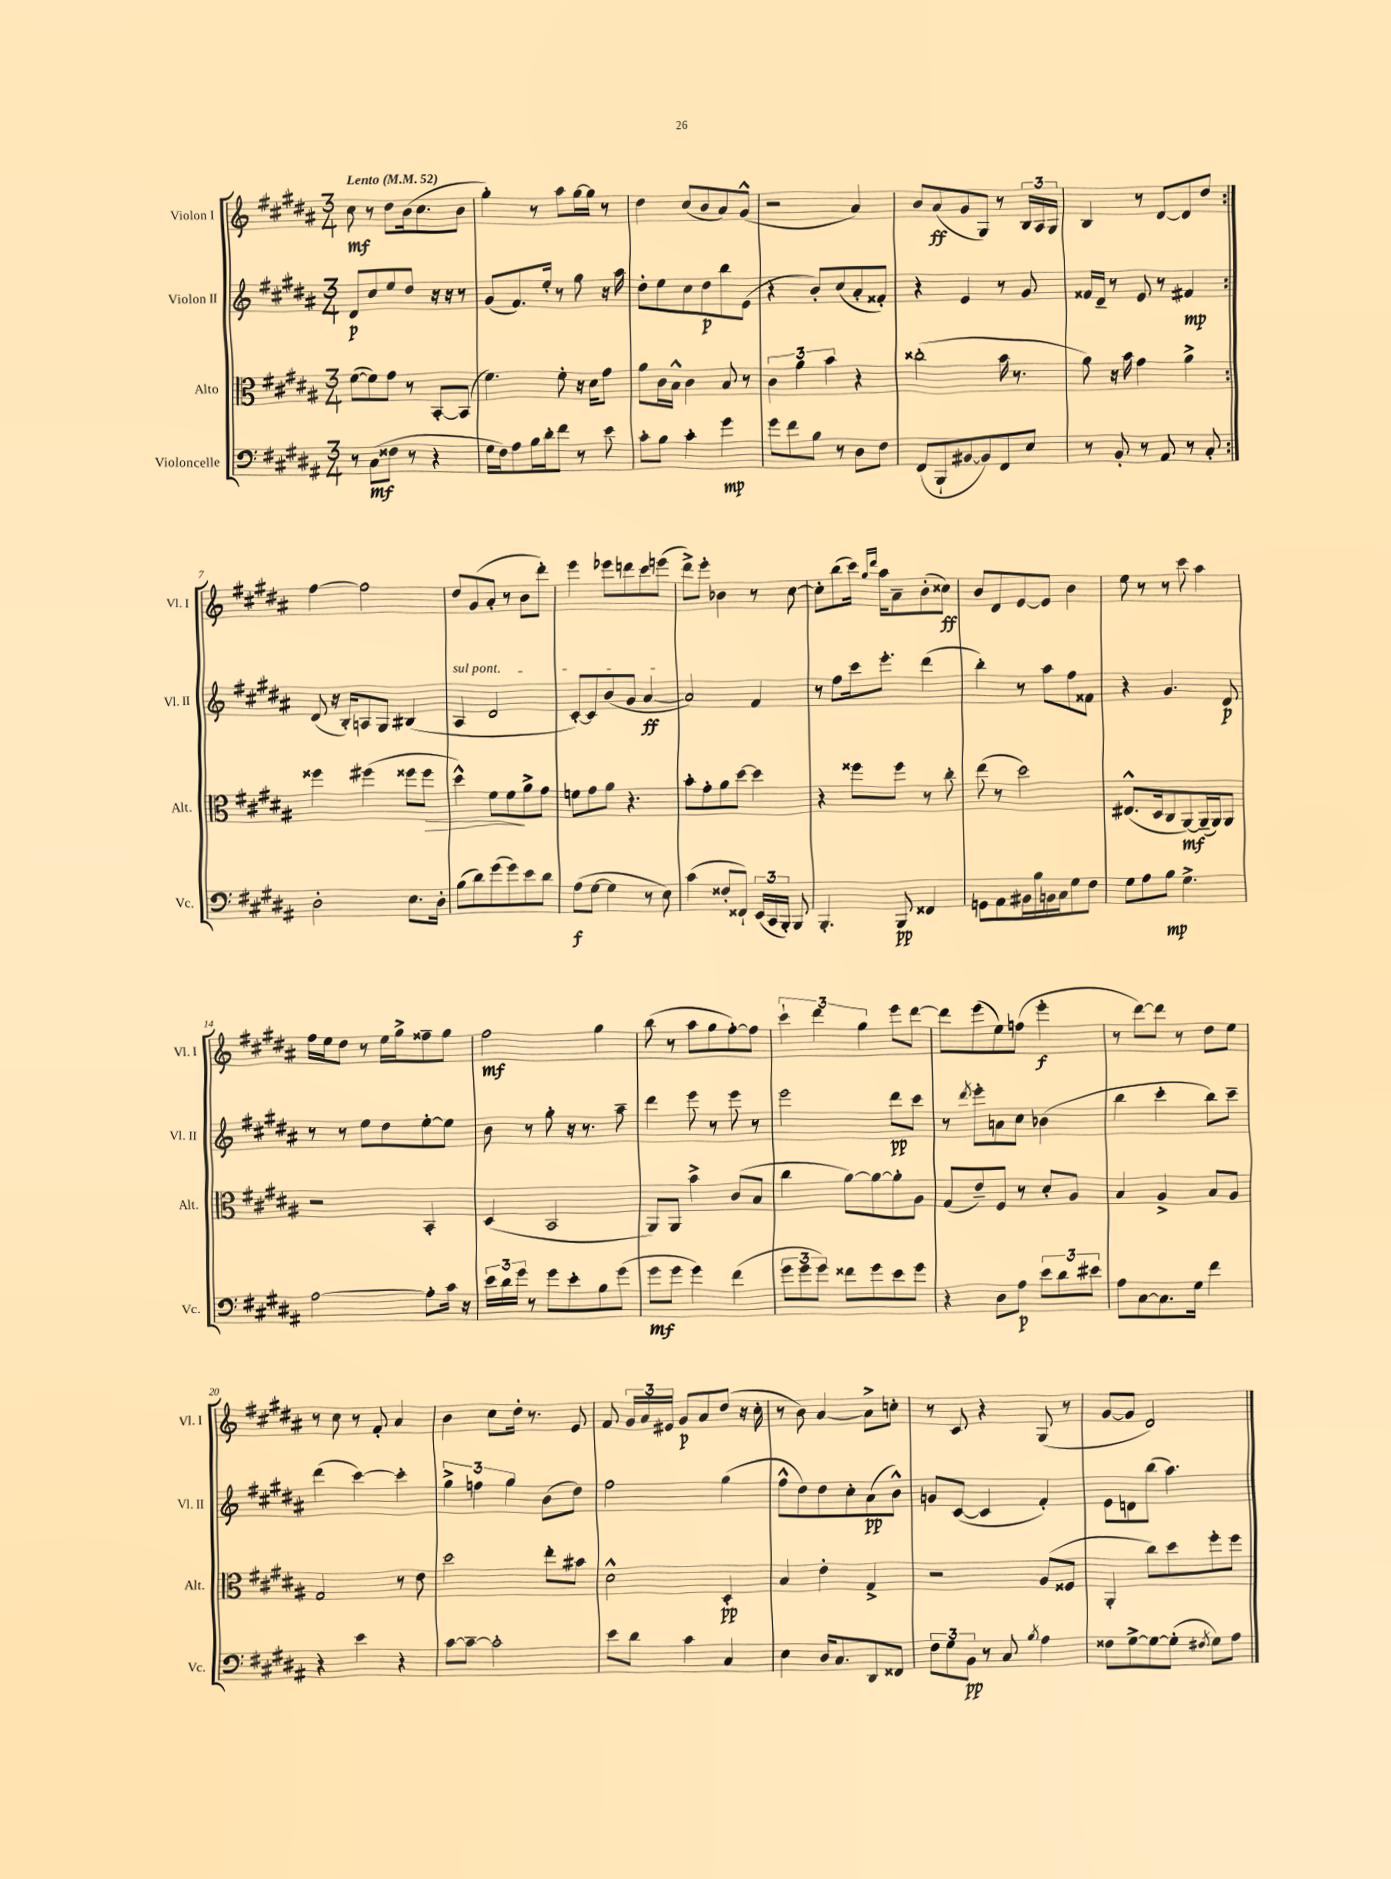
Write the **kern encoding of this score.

**kern	**kern	**kern	**kern
*staff4	*staff3	*staff2	*staff1
*clefF4	*clefC3	*clefG2	*clefG2
*k[f#c#g#d#a#]	*k[f#c#g#d#a#]	*k[f#c#g#d#a#]	*k[f#c#g#d#a#]
*M3/4	*M3/4	*M3/4	*M3/4
*MM52	*MM52	*MM52	*MM52
8r	([8f#	8d#	8cc#
(8C#	8f#])	8cc#	8r
8F##	8g#	8ee	8dd#
8r	8r	8dd#	(16b
.	.	.	8.cc#
4r	[8BB'	16r	.
.	.	16r	.
.	(8BB]	8r	8b
=	=	=	=
16G#	4.f#)	(8g#	4gg#')
16F#)	.	.	.
8A#	.	8.f#)	.
16B	.	.	8r
16d#'	.	16ee'	.
8f#	8f#'	8r	8aa#
8r	16r	8gg#	[16gg#
.	16d#	.	16gg#]
8e	8g#	16r	8r
.	.	16aa#	.
=	=	=	=
8c#'	8a#	8dd#'	4dd#
8B	16c#	8ee	.
.	16B^^	.	.
4c#'	4c#	8cc#	(8cc#
.	.	8dd#	8b
4g#	8B	8bb	8a#)
.	8r	(8e	(8g#^^
=	=	=	=
8g#	6c#	4r	2r
8f#	.	.	.
.	6a#	.	.
8B	.	8b')	.
.	6b	.	.
8r	.	(8cc#	.
8D#	4r	8a#'	4a#)
8F#	.	8f##')	.
=	=	=	=
(8FF#	(2cc##'	4r	8b
8BBB`	.	.	(8a#
[8BB#	.	4e	8g#
8BB#])	.	.	8G#)
8FF#	16b	8r	8r
.	8.r	.	.
8E	.	8g#	24B
.	.	.	24A#
.	.	.	24G#
=	=	=	=
8r	8a#)	16f##	4B
.	.	16d#~	.
8BB'	16r	8r	.
.	16b	.	.
8r	4g#	8e	8r
8AA#	.	8r	[8d#
8r	4a#^	4f#	8d#]
8C#'	.	.	8dd#
=:|!	=:|!	=:|!	=:|!
2D#'	4ff##	(8d#	[4ff#
.	.	16r	.
.	.	16B')	.
.	(4ff#	8A	2ff#]
.	.	8G#	.
8.E	8ff##	(4B#	.
.	8ff##	.	.
16D#'	.	.	.
=	=	=	=
(8B	4dd#^^)	4A#	8dd#
8d#)	.	.	(8g#
(8g#	8f#	2d#	8a#'
8g#)	8f#	.	8r
8e	8a#^	.	8b
8d#	8g#	.	8ddd#')
=	=	=	=
(8A#	8f	[8c#')	4eee
[8G#	8g#	8c#]	.
4G#]	8a#	(8b	8eee-
.	4.r	8g#	8ddd
8r	.	[4a#	8ccc#
8E)	.	.	(8eee
=	=	=	=
(4c#	8b'	2a#])	8ddd#^)
.	8g#'	.	8eee'
8F##'	8a#	.	4b-
8FF##`)	[8dd#	.	.
(24EE	4dd#]	4f#	8r
24CC#	.	.	.
24BBB')	.	.	.
8BBB	.	.	[8cc#
=	=	=	=
4.BBB'	4r	8r	8cc#']
.	.	8ff#	(8bb
.	8ff##	16ccc#	16ccc#)
.	.	.	16qqgg#
.	.	.	16qqddd#
.	.	8.eee'	16aa#
8BBB	8ff##	.	8a#~
4FF##	8r	(4ddd#	(8b'
.	8cc#'	.	8cc##)
=	=	=	=
8GG	(8ee	4bb')	8b
8AA#	8r	.	8d#
16BB#	2dd#)	8r	[8e
16B	.	.	.
16BB	.	8aa#	8e]
16C#	.	.	.
8G#	.	8ff#	4b
8F#	.	8f##	.
=	=	=	=
8G#	(8.E#^^	4r	8ee
8A#	.	.	8r
.	16D#	.	.
8B	8C#	4.g#	8r
4.G#^	[8AA#)	.	8ccc#
.	(16AA#~]	.	4aa#
.	16AA#)	.	.
.	8AA#	8d#	.
=	=	=	=
[2A#	2r	8r	16ff#
.	.	.	16ee
.	.	8r	8dd#
.	.	8ee	8r
.	.	8dd#	16ee
.	.	.	16gg#^
8A#']	4BB'	[8ee'	8ff##~
16c#	.	8ee]	8gg#
16r	.	.	.
=	=	=	=
24e	(4D#	8b	2ff#
24d#	.	.	.
24g#	.	.	.
8r	.	8r	.
8g#	2BB	8gg#'	.
8e'	.	16r	.
.	.	8.r	.
8B	.	.	4gg#
(8g#	.	8aa#~	.
=	=	=	=
8g#	8AA#)	4ddd#	(8bb
8g#	8AA#	.	8r
4g#)	4b^	8eee	8aa#
.	.	8r	8gg#
(4f#	(8c#	8eee	[8ff#')
.	8B	8r	8ff#]
=	=	=	=
12g#	4cc#	2eee	6ccc#`
12g#	.	.	.
12g#)	.	.	6ddd#
8f##	[8a#)	.	.
.	.	.	6gg#
8g#	8a#_	.	.
8e	8a#']	8ddd#	8eee
8g#	8A#	8ccc#	[8ddd#
=	=	=	=
4r	(8G#	8r	8ddd#]
.	.	8qddd#	.
.	8e~)	8eee'	(8eee
8D#	8F#	8a	8ee)
8A#	8r	8cc#	(8ff
12e	8d#'	(4b-	4eee'
12d#	.	.	.
.	8A#	.	.
12e#	.	.	.
=	=	=	=
8A#	4B	4bb	8r
[8C#	.	.	[8ddd#)
8.C#]	4A#^	4ccc#'	8ddd#]
.	.	.	8r
16G#	.	.	.
4f#	8B	8bb)	8dd#
.	8A#	8ccc#~	8ee
=	=	=	=
4r	2G#	(4ddd#	8r
.	.	.	8cc#
4e	.	[4ccc#)	8r
.	.	.	8f#'
4r	8r	4ccc#']	4a#
.	8e	.	.
=	=	=	=
[8c#	2dd#	6gg#^	4b
8c#~_	.	.	.
.	.	6ff	.
2c#']	.	.	8cc#
.	.	6gg#	.
.	.	.	16dd#'
.	.	.	8.r
.	8ee'	(8b	.
.	8b#	8dd#)	8e
=	=	=	=
8e	2d#^^	2ff#	8f#
8d#	.	.	24g#
.	.	.	24a#
.	.	.	24e#
4c#	.	.	8g#
.	.	.	8a#
4C#	4D#'	(4gg#	(8dd#
.	.	.	16r
.	.	.	16cc#'
=	=	=	=
4E	4B	8ff#^^	8r
.	.	8dd#)	8b)
16D#	4e'	8dd#	[4a#
8.C#	.	.	.
.	.	8cc#'	.
8DD#	4G#^	(8a#	8a#^]
8FF##	.	8b^^)	8cc'
=	=	=	=
12F#	2r	8g	8r
12G#	.	.	.
.	.	([8c#	8c#
12BB	.	.	.
8r	.	4c#]	4r
8C#	.	.	.
8qB	.	.	.
4A#	(8A#	4f#')	(8G#
.	8F##	.	8r
=	=	=	=
8F##	4AA#'	8e	[8g#
[8G#^	.	8d	8g#]
8G#_	8cc#)	(8bb	2d#)
(8G#']	8dd#	4.aa#)	.
8qF#	.	.	.
8G#)	8ff#'	.	.
8A#	8ff#	.	.
==	==	==	==
*-	*-	*-	*-
